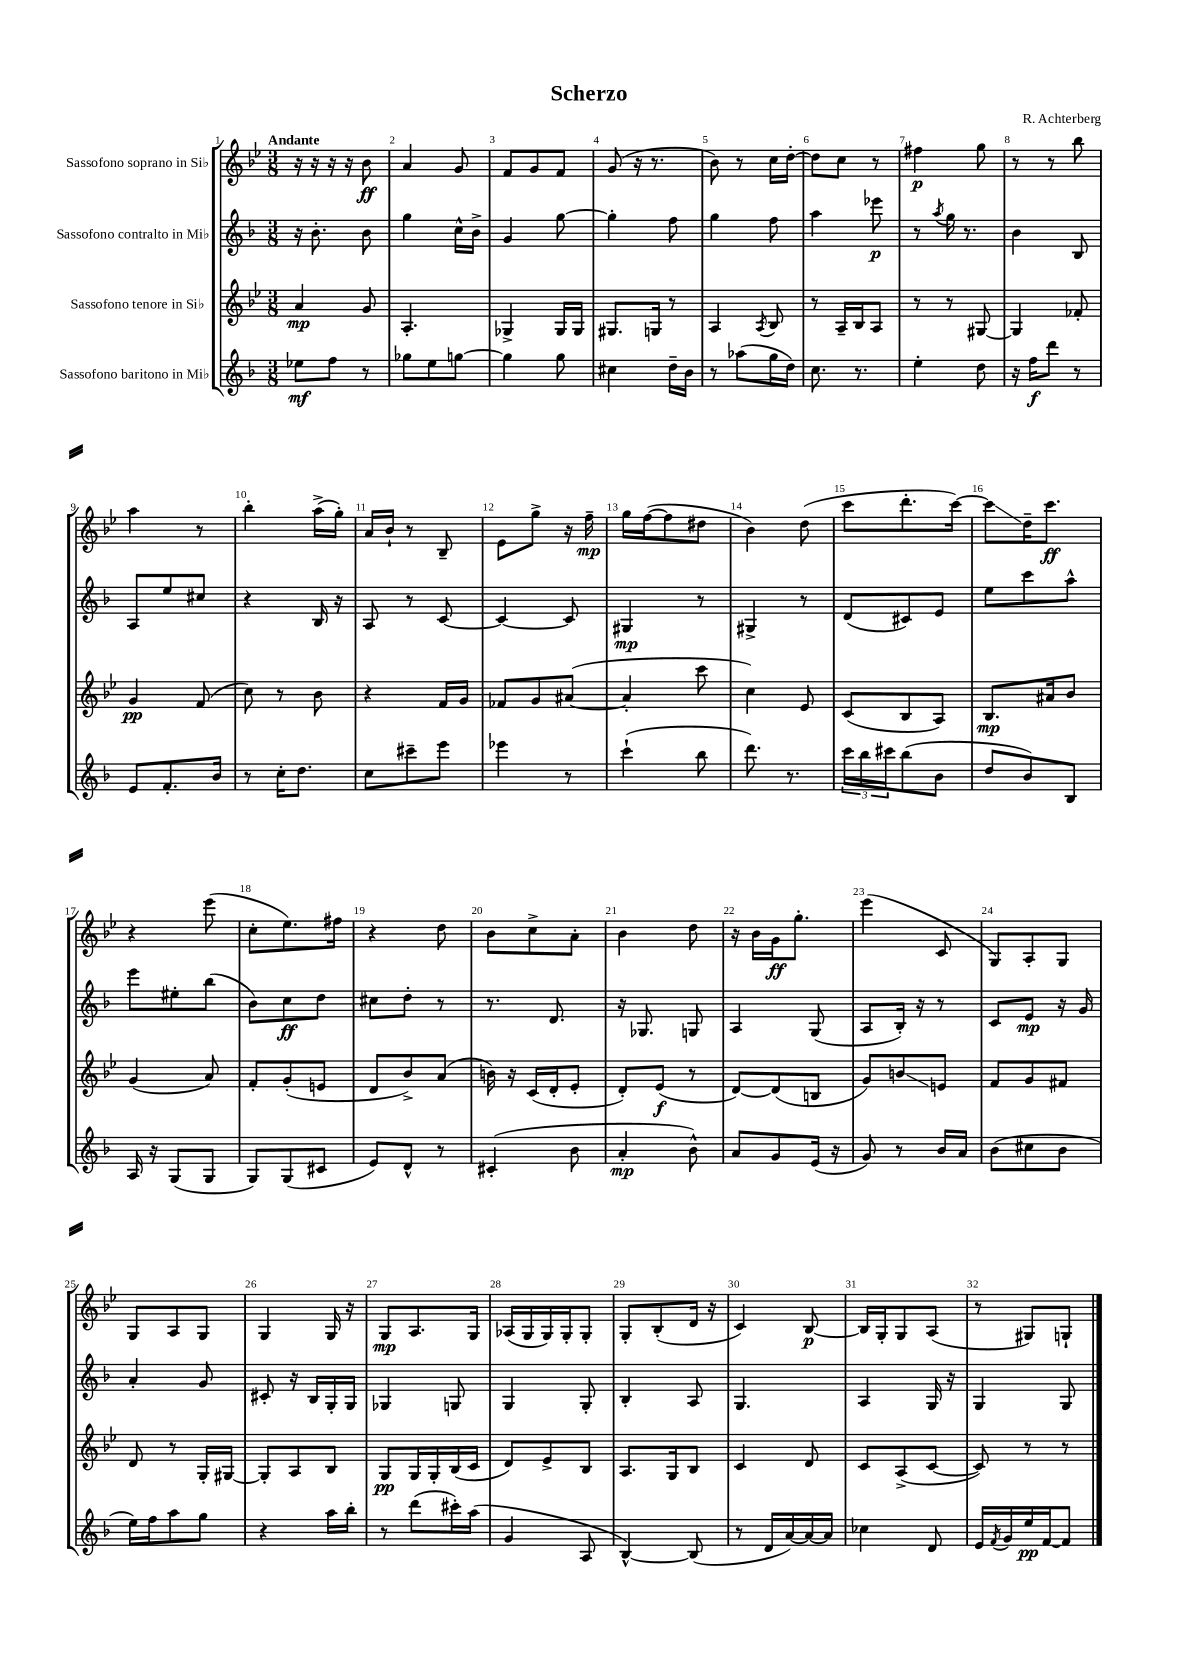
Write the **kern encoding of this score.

**kern	**kern	**kern	**kern
*staff4	*staff3	*staff2	*staff1
*clefG2	*clefG2	*clefG2	*clefG2
*k[b-]	*k[b-e-]	*k[b-]	*k[b-e-]
*M3/8	*M3/8	*M3/8	*M3/8
8ee-	4a	16r	16r
.	.	8.b-'	16r
8ff	.	.	16r
.	.	.	16r
8r	8g	8b-	8b-
=	=	=	=
8gg-	4.A'	4gg	4a
8ee	.	.	.
[8gg	.	16cc^^	8g
.	.	16b-^	.
=	=	=	=
4gg]	4G-^	4g	8f
.	.	.	8g
8gg	16G-	[8gg	8f
.	16G-	.	.
=	=	=	=
4cc#	8.G#	4gg']	(8g
.	.	.	16r
.	16G	.	8.r
16dd~	8r	8ff	.
16b-	.	.	.
=	=	=	=
8r	4A	4gg	8b-)
(8aa-	.	.	8r
.	8qA	.	.
16gg	8B-	8ff	16cc
16dd)	.	.	[16dd'
=	=	=	=
8.cc	8r	4aa	8dd]
.	16A~	.	8cc
8.r	16B-	.	.
.	8A	8eee-	8r
=	=	=	=
4ee'	8r	8r	4ff#
.	.	8qaa	.
.	8r	16gg	.
.	.	8.r	.
8dd	[8G#	.	8gg
=	=	=	=
16r	4G#]	4b-	8r
16ff	.	.	.
8ddd	.	.	8r
8r	8f-'	8B-	8bb-
=	=	=	=
8e	4g	8A	4aa
8.f'	.	8ee	.
.	(8f	8cc#	8r
16b-	.	.	.
=	=	=	=
8r	8cc)	4r	4bb-'
16cc'	8r	.	.
8.dd	.	.	.
.	8b-	16B-	(16aa^
.	.	16r	16gg')
=	=	=	=
8cc	4r	8A	16a
.	.	.	16b-`
8ccc#~	.	8r	8r
8eee	16f	[8c	8B-~
.	16g	.	.
=	=	=	=
4eee-	8f-	4c_	8e-
.	8g	.	8gg^
8r	([8a#	8c]	16r
.	.	.	16ff~
=	=	=	=
(4ccc`	4a#']	4G#	16gg
.	.	.	([16ff
.	.	.	8ff]
8bb-	8ccc	8r	8dd#
=	=	=	=
8.ddd)	4cc)	4G#^	4b-)
8.r	.	.	.
.	8e-	8r	(8dd
=	=	=	=
24ccc	(8c	(8d	8ccc
24bb-	.	.	.
24ccc#	.	.	.
(8bb-	8B-	8c#)	8.ddd'
8b-	8A)	8e	.
.	.	.	[16ccc)
=	=	=	=
8dd	8.B-	8ee	8ccc]
8b-)	.	8ccc	16dd~
.	16a#	.	8.ccc
8B-	8b-	8aa^^	.
=	=	=	=
16A	(4g	8eee	4r
16r	.	.	.
(8G	.	8ee#'	.
8G	8a)	(8bb-	(8eee-
=	=	=	=
8G)	8f'	8b-)	8cc'
(8G	(8g'	8cc	8.ee-)
8c#	8e	8dd	.
.	.	.	16ff#
=	=	=	=
8e)	8d	8cc#	4r
8d^^	8b-^)	8dd'	.
8r	(8a	8r	8dd
=	=	=	=
(4c#'	16b)	8.r	8b-
.	16r	.	.
.	(16c	.	8cc^
.	16d'	8.d	.
8b-	8e-'	.	8a'
=	=	=	=
4a'	8d')	16r	4b-
.	.	8.G-	.
.	(8e-	.	.
8b-^^)	8r	8G	8dd
=	=	=	=
8a	[8d)	4A	16r
.	.	.	16b-
8g	(8d]	.	16g
.	.	.	8.gg'
(16e	8B	(8G	.
16r	.	.	.
=	=	=	=
8g)	8g)	8A	(4eee-
8r	8b	16B-')	.
.	.	16r	.
16b-	8e	8r	8c
16a	.	.	.
=	=	=	=
(8b-	8f	8c	8G)
8cc#	8g	8e	8A'
8b-	8f#	16r	8G
.	.	16g	.
=	=	=	=
16ee)	8d	4a'	8G
16ff	.	.	.
8aa	8r	.	8A
8gg	16G'	8g	8G
.	[16G#	.	.
=	=	=	=
4r	8G#']	8c#'	4G
.	8A	16r	.
.	.	16B-	.
16aa	8B-	16G'	16G
16bb-'	.	16G	16r
=	=	=	=
8r	8G	4G-	8G
(8ddd	16G	.	8.A
.	16G'	.	.
16ccc#')	(16B-	8G	.
(16aa	16c	.	16G
=	=	=	=
4g	8d)	4G	(16A-
.	.	.	16G
.	8e-^	.	16G)
.	.	.	16G'
8A	8B-	8G'	8G'
=	=	=	=
[4B-^^)	8.A	4B-'	8G'
.	.	.	(8B-'
.	16G	.	.
(8B-]	8B-	8A	16d
.	.	.	16r
=	=	=	=
8r	4c	4.G	4c)
16d	.	.	.
[16a)	.	.	.
16a_	8d	.	[8B-
16a]	.	.	.
=	=	=	=
4cc-	8c	4A	16B-]
.	.	.	16G'
.	(8A^	.	8G
8d	[8c	16G	(8A
.	.	16r	.
=	=	=	=
16e	8c])	4G	8r
8qf	.	.	.
16g	.	.	.
16ee	8r	.	8G#)
[16f	.	.	.
8f]	8r	8G	8G`
==	==	==	==
*-	*-	*-	*-
